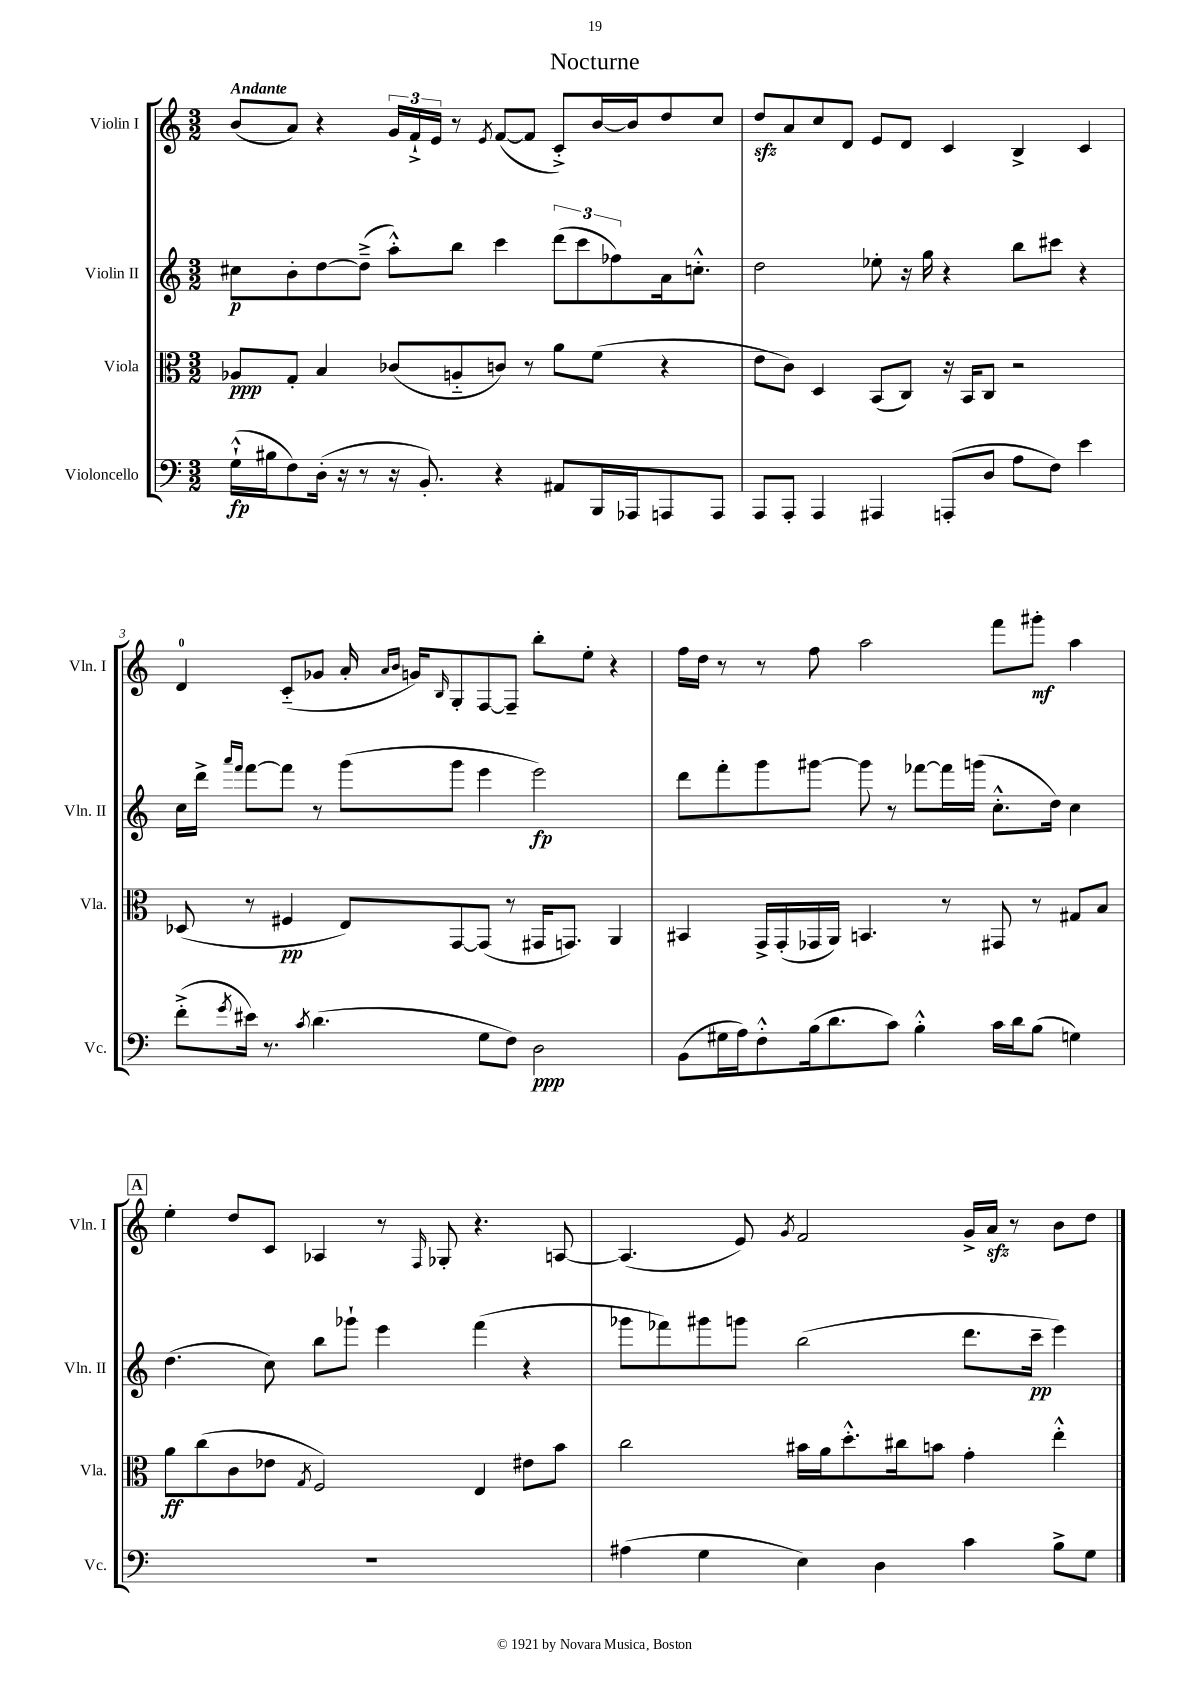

**kern	**dynam	**kern	**dynam	**kern	**dynam	**kern	**dynam
*part4	*part4	*part3	*part3	*part2	*part2	*part1	*part1
*staff4	*staff4	*staff3	*staff3	*staff2	*staff2	*staff1	*staff1
*I"Violoncello	*	*I"Viola	*	*I"Violin II	*	*I"Violin I	*
*I'Vc.	*	*I'Vla.	*	*I'Vln. II	*	*I'Vln. I	*
*clefF4	*	*clefC3	*	*clefG2	*	*clefG2	*
*k[]	*	*k[]	*	*k[]	*	*k[]	*
*M3/2	*	*M3/2	*	*M3/2	*	*M3/2	*
=1	=1	=1	=1	=1	=1	=1	=1
!	!	!	!	!	!	!LO:TX:a:B:t=Andante	!
(16G`^^\LL	fp	8A-X/L	ppp	8cc#X\L	p	(8b/L	.
16B#X\J	.	.	.	.	.	.	.
8F\)	.	8G'/J	.	8b'\	.	8a/J)	.
(16D'\Jk	.	4B/	.	[8dd\	.	4r	.
16r	.	.	.	.	.	.	.
8r	.	.	.	(8dd~^\J]	.	.	.
16r	.	(8c-X/L	.	8aa'^^\L)	.	24g/LL	.
.	.	.	.	.	.	24f`^/	.
8.BB'/)	.	.	.	.	.	.	.
.	.	.	.	.	.	24e/JJ	.
.	.	8An/	.	8bb\J	.	8r	.
.	.	.	.	.	.	8qe/	.
4r	.	8cn/J)	.	4ccc\	.	([8f/L	.
.	.	8r	.	.	.	8f/J]	.
8AA#X/L	.	8a\L	.	(12ddd\L	.	8c'^/L)	.
.	.	.	.	12ccc\	.	.	.
16BBB/L	.	(8f\J	.	.	.	[16b/L	.
.	.	.	.	12ff-X\)	.	.	.
16AAA-X/J	.	.	.	.	.	16b/J]	.
8AAAn/	.	4r	.	16a\k	.	8dd/	.
.	.	.	.	8.ccn'^^\J	.	.	.
8AAA/J	.	.	.	.	.	8cc/J	.
=2	=2	=2	=2	=2	=2	=2	=2
8AAA/L	.	8e\L	.	2dd\	.	8ddzz/L	.
8AAA'/J	.	8c\J)	.	.	.	8a/	.
4AAA/	.	4D/	.	.	.	8cc/	.
.	.	.	.	.	.	8d/J	.
4AAA#X/	.	(8BB/L	.	8ee-X'\	.	8e/L	.
.	.	8C/J)	.	16r	.	8d/J	.
.	.	.	.	16gg\	.	.	.
(8AAAn'/L	.	16r	.	4r	.	4c/	.
.	.	16BB/KL	.	.	.	.	.
8D/J	.	8C/J	.	.	.	.	.
8A\L	.	2r	.	8bb\L	.	4B^/	.
8F\J)	.	.	.	8ccc#X\J	.	.	.
4e\	.	.	.	4r	.	4c/	.
!!LO:LB:g=z
=3	=3	=3	=3	=3	=3	=3	=3
(8f'^\L	.	(8D-X/	.	16cc\LL	.	4d/	.
.	.	.	.	16ddd^\JJ	.	.	.
.	.	.	.	16qqaaa/LL	.	.	.
8qg/	.	.	.	16qqfff/JJ	.	.	.
16e#X\Jk)	.	8r	.	[8fff\L	.	.	.
8.r	.	.	.	.	.	.	.
.	.	4F#X/	pp	8fff\J]	.	(8c/L	.
8qc/	.	.	.	.	.	.	.
(4.d\	.	.	.	8r	.	8g-X/J	.
.	.	8E/L)	.	(8ggg\L	.	16a'/	.
.	.	.	.	.	.	16qqa/LL	.
.	.	.	.	.	.	16qqb/JJ	.
.	.	.	.	.	.	16gn/KL)	.
.	.	.	.	.	.	16qqB/	.
.	.	[8GG/	.	8ggg\J	.	8G'/	.
8G\L	.	(8GG/J]	.	4eee\	.	[8F/	.
8F\J)	.	8r	.	.	.	8F~/J]	.
2D\	ppp	16GG#X/KL	.	2eee\)	fp	8bb'\L	.
.	.	8.GGn/J)	.	.	.	.	.
.	.	.	.	.	.	8ee'\J	.
.	.	4AA/	.	.	.	4r	.
=4	=4	=4	=4	=4	=4	=4	=4
(8BB\L	.	4BB#X/	.	8ddd\L	.	16ff\LL	.
.	.	.	.	.	.	16dd\JJ	.
16G#X\L	.	.	.	8fff'\	.	8r	.
16A\J)	.	.	.	.	.	.	.
8F'^^\	.	16GG^/LL	.	8ggg\	.	8r	.
.	.	(16GG'/	.	.	.	.	.
(16B\k	.	16GG-X/	.	[8ggg#X\J	.	8ff\	.
8.d\	.	16AA/JJ)	.	.	.	.	.
.	.	4.BBn/	.	8ggg#\]	.	2aa\	.
8c\J)	.	.	.	8r	.	.	.
4B'^^\	.	.	.	[8fff-X\L	.	.	.
.	.	8r	.	16fff-\L]	.	.	.
.	.	.	.	(16gggn\JJ	.	.	.
16c\LL	.	8GG#X/	.	8.cc'^^\L	.	8fff\L	.
16d\J	.	.	.	.	.	.	.
(8B\J	.	8r	.	.	.	8ggg#X'\J	mf
.	.	.	.	16dd\Jk)	.	.	.
4Gn\)	.	8G#X/L	.	4cc\	.	4aa\	.
.	.	8B/J	.	.	.	.	.
!!LO:LB:g=z
!!LO:REH:place=s1:t=A
=5	=5	=5	=5	=5	=5	=5	=5
1.r	.	8a\L	ff	(4.dd\	.	4ee'\	.
.	.	(8cc\	.	.	.	.	.
.	.	8c\	.	.	.	8dd/L	.
.	.	8e-X\J	.	8cc\)	.	8c/J	.
.	.	8qG/	.	.	.	.	.
.	.	2F/)	.	8bb\L	.	4A-X/	.
.	.	.	.	8ggg-X`\J	.	.	.
.	.	.	.	4eee\	.	8r	.
.	.	.	.	.	.	16qqF/	.
.	.	.	.	.	.	8G-X'/	.
.	.	4E/	.	(4fff\	.	4.r	.
.	.	8e#X\L	.	4r	.	.	.
.	.	8b\J	.	.	.	[8An/	.
=6	=6	=6	=6	=6	=6	=6	=6
(4A#X\	.	2cc\	.	8ggg-X\L	.	(4.A/]	.
.	.	.	.	8fff-X\)	.	.	.
4G\	.	.	.	8ggg#X\	.	.	.
.	.	.	.	8gggn\J	.	8e/)	.
.	.	.	.	.	.	8qg/	.
4E\)	.	16b#X\LL	.	(2bb\	.	2f/	.
.	.	16a\J	.	.	.	.	.
.	.	8.dd'^^\	.	.	.	.	.
4D\	.	.	.	.	.	.	.
.	.	16cc#X\k	.	.	.	.	.
.	.	8bn\J	.	.	.	.	.
4c\	.	4g'\	.	8.ddd\L	.	16g^/LL	.
.	.	.	.	.	.	16azz/JJ	.
.	.	.	.	.	.	8r	.
.	.	.	.	16ccc~\Jk	pp	.	.
8B^\L	.	4ee'^^\	.	4eee\)	.	8b\L	.
8G\J	.	.	.	.	.	8dd\J	.
==	==	==	==	==	==	==	==
*-	*-	*-	*-	*-	*-	*-	*-
